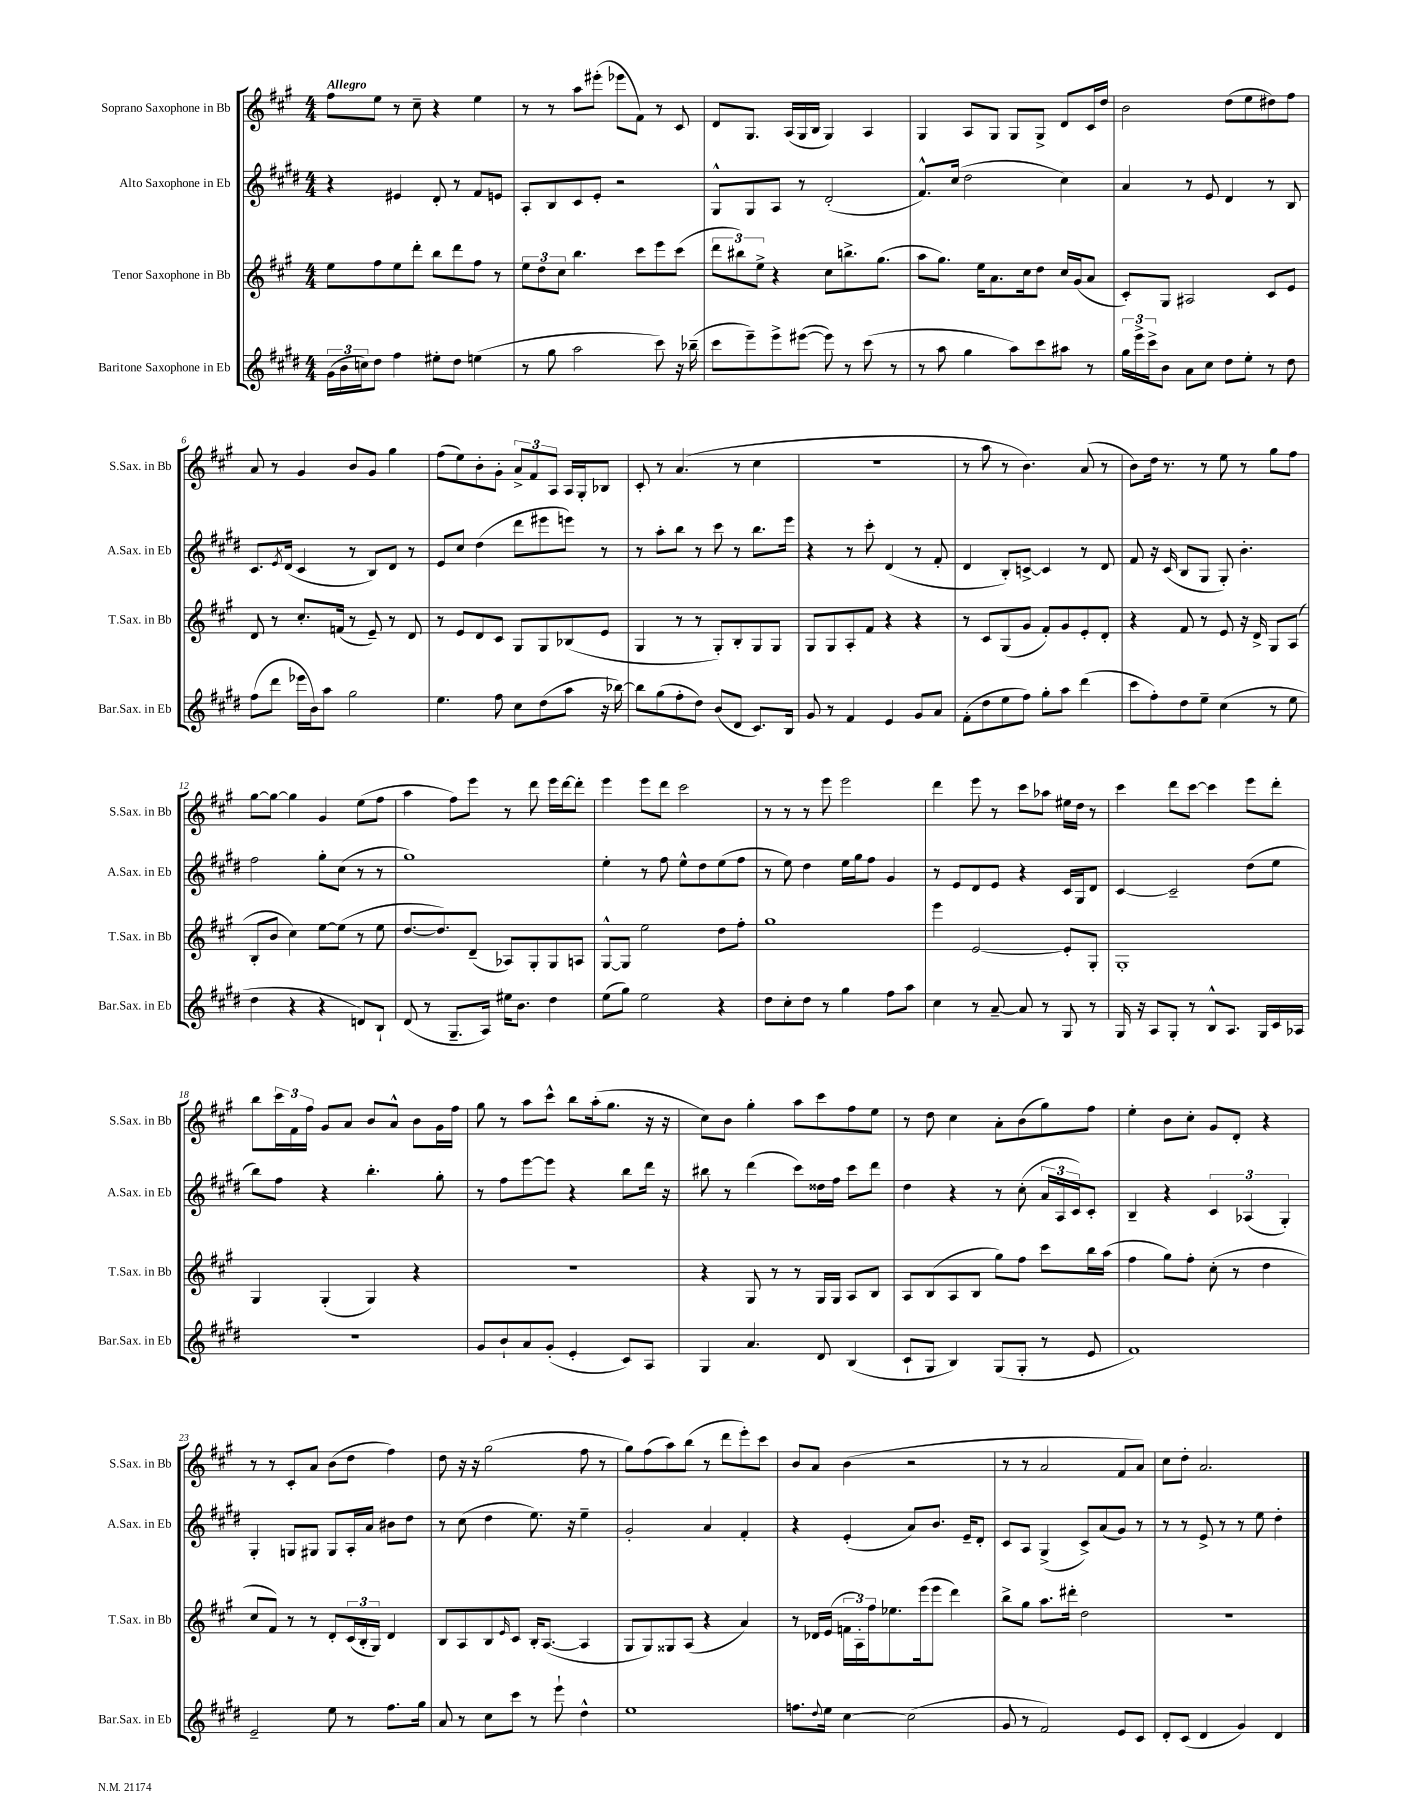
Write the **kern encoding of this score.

**kern	**kern	**kern	**kern
*staff4	*staff3	*staff2	*staff1
*clefG2	*clefG2	*clefG2	*clefG2
*k[f#c#g#d#]	*k[f#c#g#]	*k[f#c#g#d#]	*k[f#c#g#]
*M4/4	*M4/4	*M4/4	*M4/4
(24g#	8ee	4r	8ff#
24b	.	.	.
24cc)	.	.	.
8dd#	8ff#	.	8ee
4ff#	8ee	4e#	8r
.	8ddd'	.	8cc#~
8ee#'	8bb	8d#'	4r
8dd#	8ddd	8r	.
(4ee	8ff#	8f#	4ee
.	8r	8e	.
=	=	=	=
8r	12ee	8A'	8r
.	12dd	.	.
8gg#	.	8B	8r
.	12cc#	.	.
2aa	4.bb	8c#	8aa
.	.	8e'	(8eee#'
.	.	2r	8eee-
.	8ccc#	.	8f#)
8ccc#)	8eee	.	8r
16r	(8ccc#	.	8c#
(16bb-~	.	.	.
=	=	=	=
8ccc#	12ddd	8G#^^	8d
.	12bb#)	.	.
8eee~)	.	8G#	8.G#
.	12ee^	.	.
8eee^	4r	8A	.
.	.	.	(16A
([8eee#	.	8r	16G#
.	.	.	16B
8eee#])	8cc#	(2d#'	4G#)
8r	8.bb^	.	.
(8ccc#	.	.	4A
.	(8.gg#	.	.
8r	.	.	.
=	=	=	=
8r	8aa	8.f#^^)	4G#
8aa	8.gg#)	.	.
.	.	(16cc#	.
4gg#	.	2dd#	8A
.	16ee	.	.
.	8.a	.	8G#
8aa)	.	.	8G#
.	16cc#	.	.
8ccc#	8dd	.	8G#^
8aa#	16cc#	4cc#)	8d
.	(16g#	.	.
8r	8a	.	16c#
.	.	.	16dd
=	=	=	=
24gg#	8c#')	4a	2b
24eee^	.	.	.
24ccc#^	.	.	.
8b	8G#	.	.
8a	2A#	8r	.
8cc#	.	8e	.
8dd#	.	4d#	(8dd
8ee'	.	.	8ee
8r	8c#	8r	8dd#)
8dd#	8e	8B	8ff#
=	=	=	=
(8ff#	8d	8.c#	8a
8ddd#	8r	.	8r
.	.	8qe	.
.	.	(16d#	.
16eee-	8.cc#'	4c#	4g#
16b)	.	.	.
8aa	.	.	.
.	(16f	.	.
2gg#	8r	8r	8b
.	8e~)	8B)	8g#
.	8r	8d#	4gg#
.	8d	8r	.
=	=	=	=
4.ee	8r	8e	(8ff#
.	8e	8cc#	8ee)
.	8d	(4dd#	8b'
8ff#	8c#	.	8g#'
8cc#	8G#	8ddd#	12a^
.	.	.	12f#
(8dd#	8G#	8eee#	.
.	.	.	12A
8aa	(8B-	8eee)	16A
.	.	.	16G#'
16r	8e	8r	8B-
[16bb-)	.	.	.
=	=	=	=
8bb-]	4G#	8r	8c#'
(8gg#	.	8aa'	8r
8ff#'	8r	8bb	(4.a
8dd#)	8r	8r	.
(8b	8G#')	8ccc#	.
8d#	8B'	8r	8r
8.c#)	8G#	8.bb	4cc#
.	8G#	.	.
16B	.	16eee	.
=	=	=	=
8g#	8G#	4r	1r
8r	8G#	.	.
4f#	8A'	8r	.
.	8f#	8ccc#'	.
4e	4r	(4d#	.
8g#	4r	8r	.
8a	.	8f#'	.
=	=	=	=
(8f#'	8r	4d#	8r
8dd#	8c#	.	8aa
8ee	(8G#	8B')	8r
8ff#)	8g#	[8c^	4.b)
8gg#'	8f#')	4c]	.
8aa	8g#	.	.
(4ddd#	8e'	8r	(8a
.	8d'	8d#	8r
=	=	=	=
8ccc#	4r	8f#	8b)
8ff#')	.	16r	16dd
.	.	(16c#	8.r
8dd#	8f#	8B	.
8ee~	8r	8G#	8r
(4cc#	8e	8G#')	8ee
.	16r	4.b'	8r
.	16d^	.	.
8r	8G#	.	8gg#
8ee	(8A	.	8ff#
=	=	=	=
4dd#	8B'	2ff#	[8gg#
.	8b	.	8gg#_
4r	4cc#)	.	4gg#]
4r	[8ee	8gg#'	4g#
.	(8ee]	(8cc#	.
8d)	8r	8r	(8ee
8B`	8ee	8r	8ff#
=	=	=	=
(8d#	[8.dd	1gg#)	4aa
8r	.	.	.
.	8.dd])	.	.
8.G#~	.	.	8ff#)
.	(8d~	.	8eee
16A)	.	.	.
16ee#	8A-)	.	8r
8.b	.	.	.
.	8G#'	.	8ddd
4dd#	8G#	.	16eee
.	.	.	[16ddd
.	8A	.	8ddd']
=	=	=	=
(8ee	[8G#^^	4ee'	4eee
8gg#)	8G#]	.	.
2ee	2ee	8r	8eee
.	.	8ff#	8ddd
.	.	8ee^^	2ccc#
.	.	8dd#	.
4r	8dd	(8ee	.
.	8ff#'	8ff#	.
=	=	=	=
8dd#	1gg#	8r	8r
8cc#'	.	8ee)	8r
8dd#	.	4dd#	8r
8r	.	.	8eee
4gg#	.	16ee	2eee
.	.	16gg#	.
.	.	8ff#	.
8ff#	.	4g#	.
8aa	.	.	.
=	=	=	=
4cc#	4eee	8r	4ddd
.	.	8e	.
8r	[2e	8d#	8eee
[8a~	.	8e	8r
8a]	.	4r	8ccc#
8r	.	.	8aa-
8G#	8e']	16c#	16ee#
.	.	16G#	16dd
8r	8G#'	8d#	8r
=	=	=	=
16G#	1G#'	[4c#	4ccc#
16r	.	.	.
8A	.	.	.
8G#'	.	2c#~]	8ddd
8r	.	.	[8ccc#
8B^^	.	.	4ccc#]
8.A	.	.	.
.	.	(8dd#	8eee
16G#	.	.	.
16c#	.	8ee	8ddd'
16A-	.	.	.
=	=	=	=
1r	4G#	8bb)	8bb
.	.	8ff#	24ccc#
.	.	.	24f#
.	.	.	24ff#
.	(4G#'	4r	8g#
.	.	.	8a
.	4G#)	4.bb'	8b
.	.	.	8a^^
.	4r	.	8b
.	.	8gg#'	16g#
.	.	.	16ff#
=	=	=	=
8g#	1r	8r	8gg#
8b`	.	8ff#	8r
8a	.	[8eee	8aa
(8g#'	.	8eee]	8ccc#^^
4e'	.	4r	8bb
.	.	.	(16aa'
.	.	.	8.gg#
8c#)	.	8bb	.
8A	.	16ddd#	16r
.	.	16r	16r
=	=	=	=
4G#	4r	8bb#	8cc#)
.	.	8r	8b
4.a	8G#	(4ddd#	4gg#'
.	8r	.	.
.	8r	8ccc#)	8aa
8d#	16G#	16dd##	8ccc#
.	16G#	16ff#	.
(4B	8A	8ccc#	8ff#
.	8B	8ddd#	8ee
=	=	=	=
8c#`	8A	4dd#	8r
8G#	(8B	.	8dd
4B)	8A	4r	4cc#
.	8B	.	.
(8G#	8gg#)	8r	8a'
8G#'	8ff#	(8cc#'	(8b
8r	8ccc#	24a	8gg#)
.	.	24A	.
.	.	24c#)	.
8e	16bb	8c#'	8ff#
.	(16aa	.	.
=	=	=	=
1f#)	4ff#	4B~	4ee'
.	8gg#)	4r	8b
.	8ff#'	.	8cc#'
.	(8cc#'	6c#	8g#
.	8r	.	8d'
.	.	(6A-	.
.	4dd	.	4r
.	.	6G#')	.
=	=	=	=
2e~	8cc#	4G#'	8r
.	8f#)	.	8r
.	8r	8G	8c#'
.	8r	8G#	8a
8ee	8d'	8G#	(8b
8r	(24c#	16A'	8dd
.	24B'	.	.
.	.	16a	.
.	24G#)	.	.
8.ff#	4d	8b#	4ff#)
.	.	8dd#	.
16gg#	.	.	.
=	=	=	=
8a	8B	8r	8dd
8r	8A	(8cc#	16r
.	.	.	16r
8cc#	8B	4dd#	(2gg#
.	16qqe	.	.
8ccc#	8c#	.	.
8r	16B'	8.ee)	.
.	([8.A	.	.
8eee`	.	.	.
.	.	16r	.
4dd#^^	4A]	4ee~	8ff#
.	.	.	8r
=	=	=	=
1ee	8G#	2g#'	8gg#)
.	8G#)	.	(8ff#
.	8G##	.	8aa)
.	(8A	.	(8bb
.	4r	4a	8r
.	.	.	8ddd
.	4a)	4f#'	8eee')
.	.	.	8ccc#
=	=	=	=
8.ff	8r	4r	8b
.	16d-	.	8a
8qqdd#	.	.	.
16ee	(16e	.	.
[4cc#	24f	(4e'	(4b
.	24A')	.	.
.	24ff#	.	.
.	8.ee-	.	.
(2cc#]	.	8a)	2r
.	(16eee	.	.
.	8eee	8.b	.
.	4ddd)	.	.
.	.	16e~	.
.	.	8d#'	.
=	=	=	=
8g#	8bb^	8c#	8r
8r	8gg#	8A	8r
2f#)	8.aa	(4G#^	2a
.	16ddd#'	.	.
.	2dd	8c#^)	.
.	.	(8a	.
8e	.	8g#)	8f#
8c#	.	8r	8a)
=	=	=	=
8d#'	1r	8r	8cc#
(8c#	.	8r	8dd'
4d#	.	8e^	2.a
.	.	8r	.
4g#)	.	8r	.
.	.	8ee	.
4d#	.	4dd#'	.
==	==	==	==
*-	*-	*-	*-
